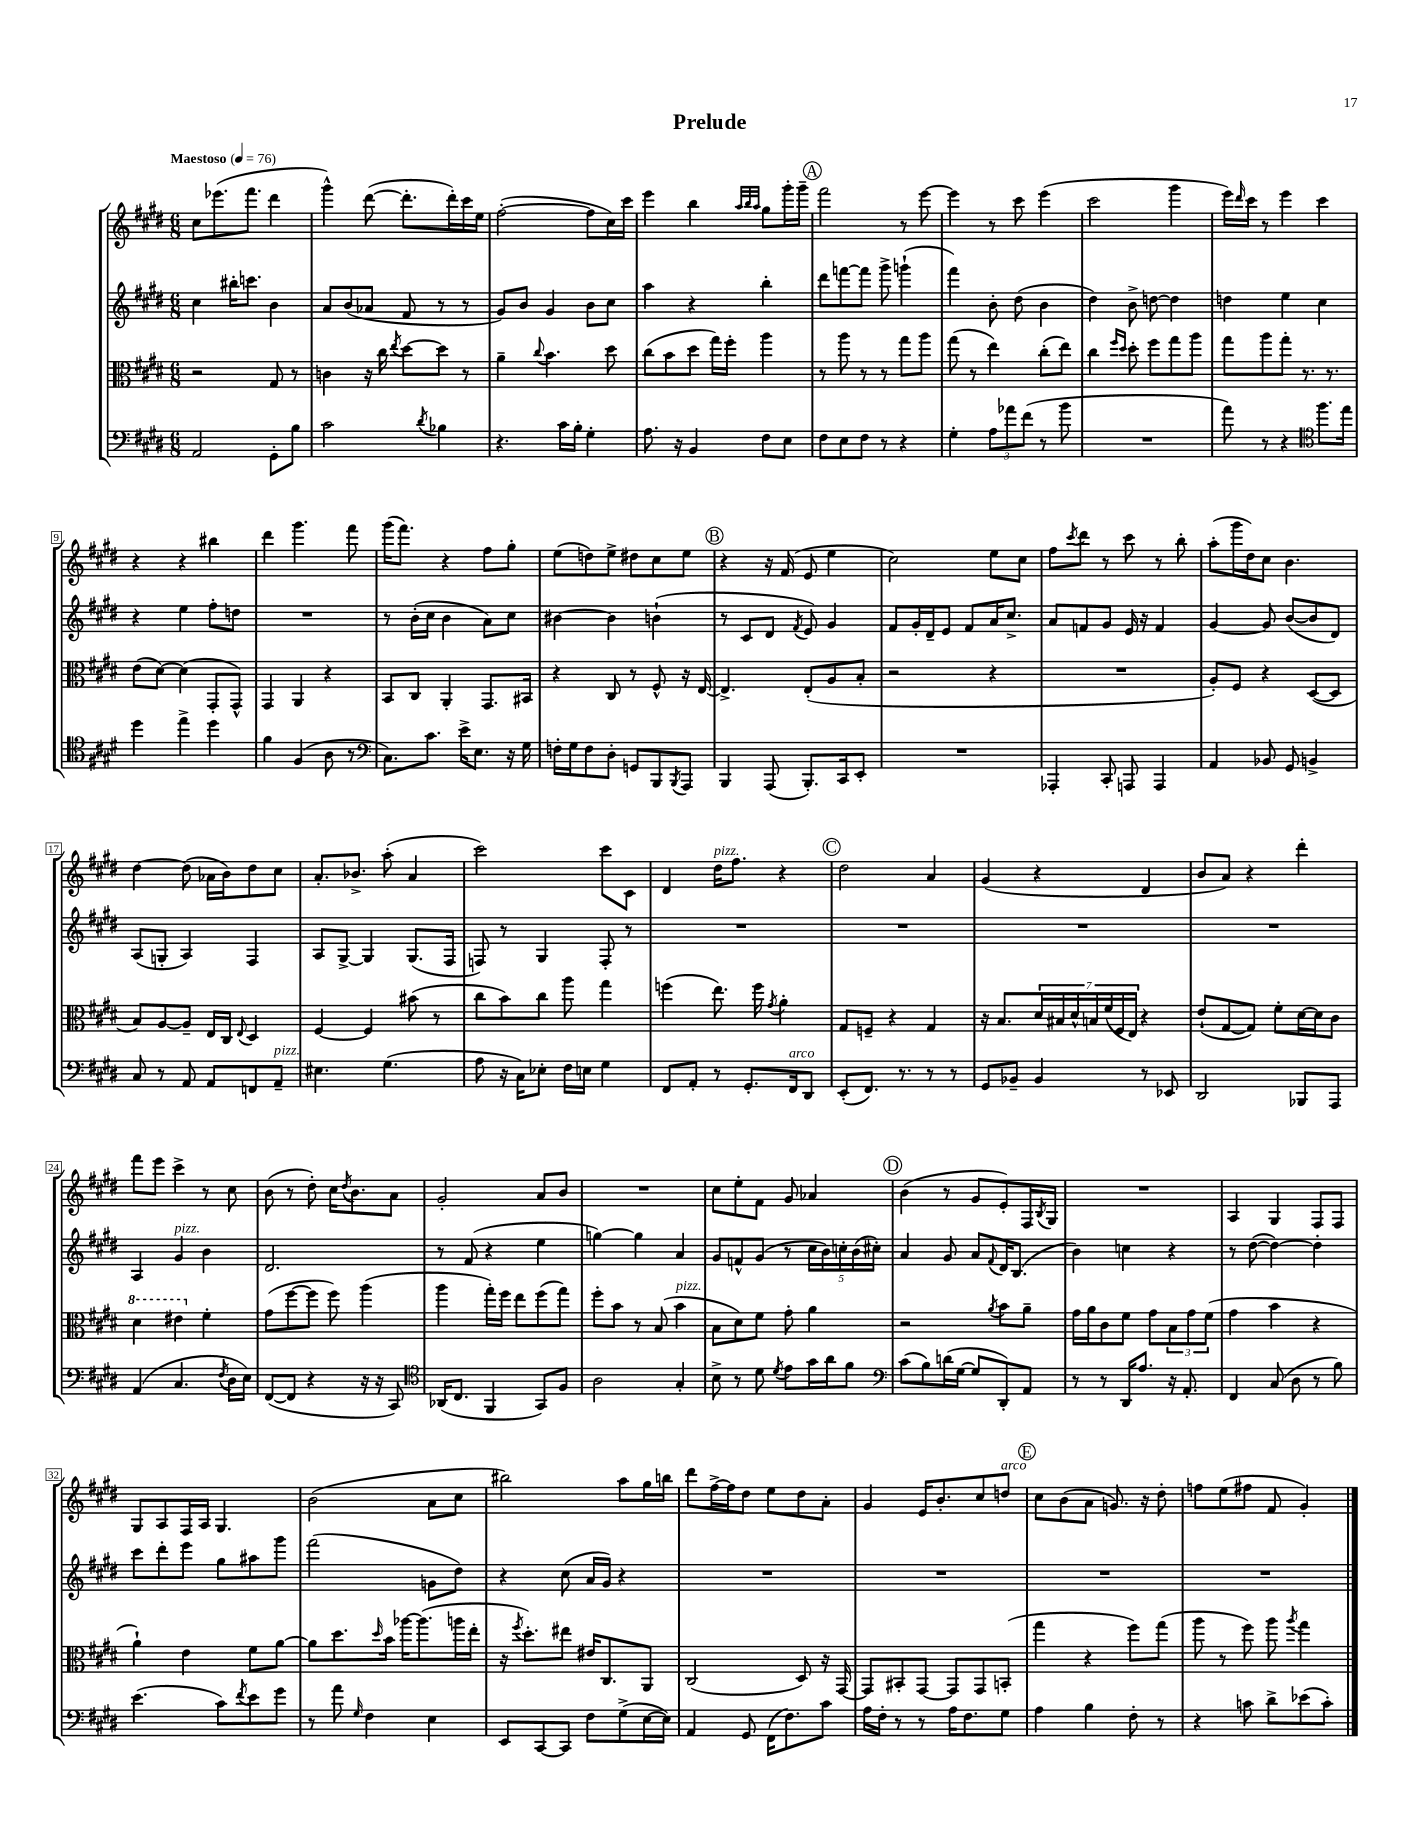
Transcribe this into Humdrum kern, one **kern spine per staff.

**kern	**kern	**kern	**kern
*staff4	*staff3	*staff2	*staff1
*clefF4	*clefC3	*clefG2	*clefG2
*k[f#c#g#d#]	*k[f#c#g#d#]	*k[f#c#g#d#]	*k[f#c#g#d#]
*M6/8	*M6/8	*M6/8	*M6/8
*MM76	*MM76	*MM76	*MM76
2AA	2r	4cc#	8cc#
.	.	.	(8.eee-
.	.	16bb#'	.
.	.	8.ccc	8.fff#
8GG#'	8G#	4b	4ddd#
8B	8r	.	.
=	=	=	=
2c#	4c	8a	4ggg#^^)
.	.	(8b	.
.	16r	8a-	([8ddd#
.	16cc#	.	.
.	8qee	.	.
.	[8dd#	8f#	8.ddd#']
8qd#	.	.	.
4B-	8dd#]	8r	.
.	.	.	16ddd#')
.	8r	8r	16ccc#
.	.	.	16ee
=	=	=	=
4.r	4a~	8g#)	([2ff#'
.	.	8b	.
.	8qqcc#	.	.
.	4.b	4g#	.
16c#	.	.	.
16B'	.	.	.
4G#'	.	8b	8ff#]
.	8dd#	8cc#	16cc#)
.	.	.	16ccc#
=	=	=	=
8.A	(8cc#	4aa	4eee
.	8b	.	.
16r	.	.	.
4BB	8dd#	4r	4bb
.	16gg#)	.	.
.	16ff#'	.	.
.	.	.	32qqaa
.	.	.	32qqbb
.	.	.	32qqaa
8F#	4aa	4bb'	8gg#
8E	.	.	16ggg#'
.	.	.	16ggg#~
=	=	=	=
8F#	8r	8ddd#	2fff#
8E	8aa	[8fff	.
8F#	8r	8fff]	.
8r	8r	8ggg#^	.
4r	8gg#	(4ggg`	8r
.	8aa	.	[8eee
=	=	=	=
4G#'	(8gg#	4fff#)	4eee]
.	8r	.	.
12A	4ee)	8b'	8r
12a-	.	.	.
.	.	(8dd#	8ccc#
(12f#	.	.	.
8r	(8cc#'	4b	(4eee
8b	8ee)	.	.
=	=	=	=
2.r	4cc#	4dd#)	2ccc#
.	16qqff#	.	.
.	16qqdd#	.	.
.	8dd#'	8b^	.
.	8ff#	[8dd	.
.	8gg#	4dd]	4ggg#
.	8aa	.	.
=	=	=	=
8a)	8gg#	4dd	16eee)
.	.	.	16qqddd#
.	.	.	16ccc#
8r	8aa	.	8r
4r	8gg#'	4ee	4eee
.	8.r	.	.
*clefC4	*	*	*
8.ff#	.	4cc#	4ccc#
.	8.r	.	.
16ee	.	.	.
=	=	=	=
4dd#	(8e	4r	4r
.	[8d#)	.	.
4ee^	(4d#]	4ee	4r
4dd#	8GG#'	8ff#'	4bb#
.	8GG#^^)	8dd	.
=	=	=	=
4f#	4GG#	2.r	4ddd#
(4F#	4AA	.	4.ggg#
8A	4r	.	.
8r	.	.	8fff#
=	=	=	=
*clefF4	*	*	*
8.C#)	8BB	8r	(16ggg#
.	.	.	8.fff#)
.	8C#	(16b'	.
8.c#	.	16cc#	.
.	4AA'	4b	4r
16e^	.	.	.
8.E	.	.	.
.	8.GG#	8a)	8ff#
16r	.	8cc#	8gg#'
16G#	16BB#	.	.
=	=	=	=
16F'	4r	[4b#	(8ee
16G#	.	.	.
8F	.	.	8dd)
8D#'	8C#	4b#]	8ee^
8GG	8r	.	8dd#
8BBB	8F#^^	(4b`	8cc#
8qBBB	.	.	.
8AAA	16r	.	8ee
.	[16E	.	.
=	=	=	=
4BBB	4.E^]	8r	4r
.	.	8c#	.
(8AAA	.	8d#	16r
.	.	.	(16f#
.	.	8qf#	.
8.BBB')	(8E'	8e)	8e
.	8A	4g#	4ee
16CC#	.	.	.
8EE'	8B'	.	.
=	=	=	=
2.r	2r	8f#	2cc#)
.	.	16g#'	.
.	.	16d#~	.
.	.	8e	.
.	.	8f#	.
.	4r	16a	8ee
.	.	8.cc#^	.
.	.	.	8cc#
=	=	=	=
4AAA-'	2.r	8a	8ff#
.	.	.	8qccc#
.	.	8f	8ddd#
8CC#'	.	8g#	8r
8AAA	.	16e	8ccc#
.	.	16r	.
4AAA	.	4f	8r
.	.	.	8bb'
=	=	=	=
4AA	8A')	[4g#	(8aa'
.	8F#	.	16ggg#
.	.	.	16dd#)
8BB-	4r	8g#]	8cc#
8GG#	.	([8b	4.b
4BB^	([8D#	8b]	.
.	8D#]	8d#)	.
=	=	=	=
8C#	8B)	(8A	[4dd#
8r	[8A	8G'	.
8AA	8A~]	4A)	(8dd#]
8AA	16E	.	16a-
.	16C#	.	16b)
.	8qqE	.	.
8FF	4D#	4F#	8dd#
8AA~	.	.	8cc#
=	=	=	=
4.E#	[4F#	8A	8.a'
.	.	[8G#^	.
.	.	.	8.b-^
.	4F#]	4G#]	.
(4.G#	.	.	(8aa'
.	(8b#	(8.G#	4a
.	8r	.	.
.	.	16F#	.
=	=	=	=
8A	8cc#	8F)	2ccc#)
16r	8b)	8r	.
16C#)	.	.	.
8E-'	8cc#	4G#	.
16F#	8aa	.	.
16E	.	.	.
4G#	4gg#	8F'	8ccc#
.	.	8r	8c#
=	=	=	=
8FF#	(4ff	2.r	4d#
8AA'	.	.	.
8r	8.ee)	.	16dd#
.	.	.	8.ff#
8.GG#'	.	.	.
.	16ff	.	.
.	8qg#	.	.
.	4a'	.	4r
16FF#	.	.	.
8DD#	.	.	.
=	=	=	=
(8EE'	8G#	2.r	2dd#
8.FF#)	8F~	.	.
.	4r	.	.
8.r	.	.	.
8r	4G#	.	4a
8r	.	.	.
=	=	=	=
8GG#	16r	2.r	(4g#
.	8.B	.	.
8BB-~	.	.	.
4BB-	28d#	.	4r
.	28B#	.	.
.	28d#^^	.	.
.	28B	.	.
.	(28f#	.	.
.	28F#	.	.
.	28E)	.	.
8r	4r	.	4d#
8EE-	.	.	.
=	=	=	=
2DD#	(8e`	2.r	8b
.	[8G#	.	8a)
.	8G#])	.	4r
.	8f#'	.	.
8BBB-	[16d#	.	4ddd#'
.	16d#]	.	.
8AAA	8c#	.	.
=	=	=	=
(4AA	4dd#	4A	8fff#
.	.	.	8eee
4.C#	4ee#	4g#	4ccc#^
.	4f#'	4b	8r
8qF#	.	.	.
16D#	.	.	8cc#
16E)	.	.	.
=	=	=	=
([8FF#	(8g#	2.d#	(8b
8FF#]	[8ff#	.	8r
4r	8ff#]	.	8dd#')
.	8ff#)	.	16cc#
.	.	.	8qdd#
.	.	.	8.b
16r	(4aa	.	.
16r	.	.	.
8CC#)	.	.	8a
=	=	=	=
*clefC4	*	*	*
(16AA-	4aa	8r	2g#'
8.C#	.	.	.
.	.	(8f#	.
4FF#	16gg#')	4r	.
.	16ff#	.	.
.	8ee	.	.
8GG#)	(8ff#	4ee	8a
8F#	8gg#)	.	8b
=	=	=	=
2A	8ff#'	[4gg)	2.r
.	8b	.	.
.	8r	4gg]	.
.	(8B	.	.
4G#'	4b	4a	.
=	=	=	=
8B^	8B	8g#	8cc#
8r	8d#)	8f^^	8ee'
8d#	8f#	(8g#	8f#
8qd#	.	.	.
8e	8g#'	8r	8g#
16g#	4a	20cc#	4a-
.	.	20b)	.
16a	.	.	.
.	.	20cc'	.
8f#	.	.	.
.	.	(20b	.
.	.	20cc#')	.
=	=	=	=
*clefF4	*	*	*
(8c#	2r	4a	(4b
8B)	.	.	.
(16d	.	8g#	8r
[16G#	.	.	.
8G#]	.	8a	8g#
.	8qa	8qqf#	.
8DD#')	8b	16d#	8e')
.	.	(8.B	.
8AA	8a~	.	16F#
.	.	.	8qB
.	.	.	16G#
=	=	=	=
8r	16g#	4b)	2.r
.	16a	.	.
8r	8c#	.	.
16DD#	8f#	4cc	.
8.A	.	.	.
.	8g#	.	.
16r	12B	4r	.
8.AA'	.	.	.
.	12g#	.	.
.	(12f#	.	.
=	=	=	=
4FF#	4g#	8r	4A
.	.	([8dd#	.
(8C#	4b	4dd#_)	4G#
8D#	.	.	.
8r	4r	4dd#']	8F#
8B)	.	.	8F#
=	=	=	=
(4.e	4a`)	8ccc#	8G#
.	.	8ddd#'	8A
.	4e	8eee	16F#
.	.	.	16A
8c#)	.	8gg#	4.G#
8qf#	.	.	.
8e	8f#	8aa#	.
8g#	[8a	8ggg#	.
=	=	=	=
8r	8a]	(2fff#	(2b
8a	8.dd#	.	.
16qqG#	.	.	.
4F#	.	.	.
.	16qqdd#	.	.
.	16b	.	.
.	[16aa-	.	.
.	(8.aa-]	.	.
4E	.	8g	8a
.	16aa	8dd#)	8cc#
.	16ee'	.	.
=	=	=	=
8EE	16r	4r	2bb#)
.	8qff#	.	.
.	8.dd#')	.	.
[8CC#	.	.	.
8CC#]	8ee#	(8cc#	.
8F#	16e#	16a	.
.	8.C#	16g#)	.
(8G#^	.	4r	8aa
[16E	8AA	.	16gg#
16E])	.	.	16bb
=	=	=	=
4AA	(2C#	2.r	8ddd#
.	.	.	[16ff#^
.	.	.	16ff#]
8GG#	.	.	8dd#
(16FF#	.	.	8ee
8.F#)	.	.	.
.	8D#)	.	8dd#
8c#	16r	.	8a'
.	[16GG#	.	.
=	=	=	=
16A	8GG#]	2.r	4g#
16F#'	.	.	.
8r	8BB#'	.	.
8r	[8GG#	.	16e
.	.	.	8.b'
16A	8GG#]	.	.
8.F#	.	.	.
.	8GG#	.	8cc#
8G#	(8BB'	.	8dd
=	=	=	=
4A	4gg#	2.r	8cc#
.	.	.	(8b
4B	4r	.	8a
.	.	.	8.g)
8F#'	8ff#)	.	.
.	.	.	16r
8r	(8gg#	.	8dd#'
=	=	=	=
4r	8aa	2.r	8ff
.	8r	.	(8ee
8c	8ff#)	.	8ff#
8d#^	8aa	.	8f#
.	8qaa	.	.
(8e-	4gg#	.	4g#')
8c')	.	.	.
==	==	==	==
*-	*-	*-	*-
